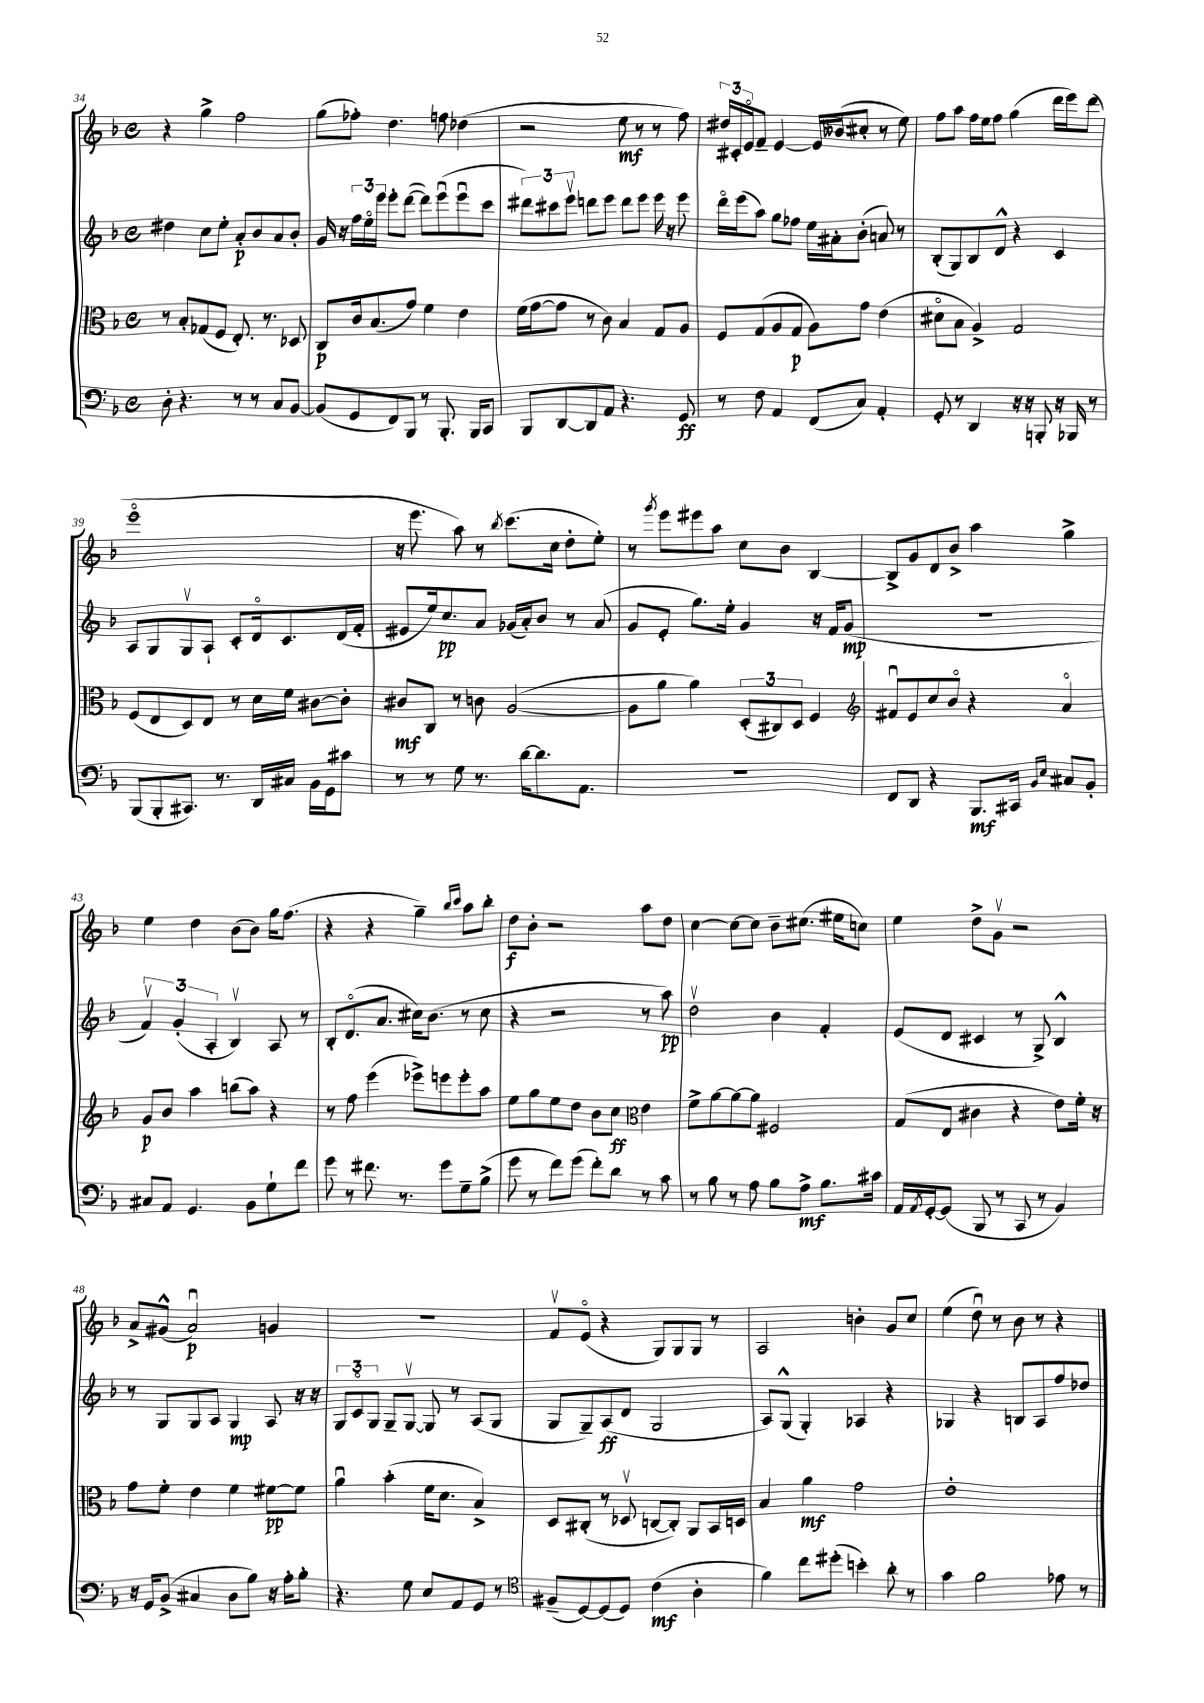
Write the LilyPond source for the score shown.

<<
\new StaffGroup <<
\new Staff = "s0" {
    \clef treble \key f \major \defaultTimeSignature \time 4/4
    r4 g''4-> f''2 |
    g''8( fes''8-.) d''4. f''8 des''4( |
    r2 e''8\mf r8 r8 f''8) |
    \tuplet 3/2 { dis''16 cis'16-. e'16\flageolet } f'8-- e'4~ e'16 beses'16( cis''8-. r8 e''8) |
    f''8 a''8 f''16 e''16 f''8 g''4( d'''16 e'''16) d'''8( |
    e'''1\flageolet |
    r16 e'''8. a''8) r8 \acciaccatura { bes''8 } c'''8.( c''16 d''8-. e''8-.) |
    r8 \acciaccatura { g'''8 } e'''8 eis'''8 a''8 c''8 bes'8 bes4~ |
    bes8-> g'8 d'8 bes'8-> a''4 g''4-> |
    e''4 d''4 bes'8( bes'8) g''16 f''8.( |
    r4 r4 g''4--) \grace { bes''16 c'''16 } a''8 bes''8-. |
    d''8\f bes'8-. r2 a''8 d''8 |
    c''4~ c''8~ c''8 bes'8-- cis''8.( eis''16 c''8) |
    e''4 d''8-> g'8\upbow r2 |
    a'8-> gis'8-^( a'2\downbow\p) g'4 |
    R1 |
    f'8\upbow e'8\flageolet( r4 g8) g8 g8 r8 |
    a2 b'4-. g'8 c''8 |
    e''4( d''8\downbow) r8 bes'8 r8 r4 \bar "|." |
}
\new Staff = "s1" {
    \clef treble \key f \major \defaultTimeSignature \time 4/4
    dis''4 c''8 e''8-. a'8-.\p bes'8 a'8 bes'8-. |
    g'16 r16 \tuplet 3/2 { f''16 e''16\flageolet e'''16 } e'''8-. d'''8~( d'''8) e'''8\downbow( e'''8\downbow c'''8 |
    \tuplet 3/2 { dis'''8) cis'''8 e'''8\upbow } d'''8 e'''8 d'''8 e'''8 e'''16 r16 e'''8 |
    d'''16\flageolet e'''16( a''8) g''8 fes''8 e''16 ais'16-. bes'8-.( a'8) r8 |
    bes8-.( g8) bes8 d'8-^ r4 c'4 |
    a8 g8 g8\upbow a8-! c'8-. d'16\flageolet c'8. d'16( f'16-. |
    eis'8 e''16) c''8.\pp a'8 ges'16( a'16-.) bes'8 r8 a'8( |
    g'8 e'8-. g''8.) e''16-. g'4 r16 f'16 g'8\mp( |
    r1 |
    \tuplet 3/2 { f'4\upbow) g'4-.( a4-. } bes4\upbow) a8 r8 |
    bes8-. d'8.\flageolet( a'8. cis''16) bes'8.( r8 cis''8 |
    r4 r2 r8 a''8\pp) |
    d''2\upbow bes'4 f'4-. |
    e'8( d'8 cis'4 r8 g8->) bes4-^ |
    r8 g8 g8 a8 g4\mp a8 r16 r16 |
    \tuplet 3/2 { g8 c'8\flageolet g8 } g8-- g8~\upbow g8 r8 a8( g8 |
    g8 g8--) a8\ff( d'8 g2 |
    a8) g8-^( g4-.) aes4 r4 |
    ges4 r4 b8 a8 f''8 des''8 \bar "|." |
}
\new Staff = "s2" {
    \clef alto \key f \major \defaultTimeSignature \time 4/4
    r8 bes8-. ges8( f8 e8.-.) r8. des8 |
    c8\p c'16 bes8.( g'8) f'4 e'4 |
    f'16( g'16~ g'8 r8 c'8) bes4 g8 a8 |
    f8 g8( a8 g8\p a8) g'8 e'4( |
    dis'8\flageolet bes8 a4->) g2 |
    f8( e8 d8) e8 r8 d'16 f'16 cis'8~ cis'8-. |
    cis'8\mf c8 r8 c'8 a2~( |
    a8 a'8 a'4) \tuplet 3/2 { d8-.( cis8) d8 } f4 |
    \clef treble fis'8\downbow e'8 c''8 bes'8\flageolet r4 a'4\flageolet |
    g'8\p bes'8 a''4 b''8( a''8) r4 |
    r8 f''8 e'''4( ees'''8->) e'''8 e'''8-. a''8 |
    e''8 g''8 e''8 d''8 bes'8 c''8\ff \clef alto e'4 |
    f'8-> a'8~ a'8~ a'8 fis2 |
    g8( e8 cis'4 r4 e'8) f'16-. r16 |
    g'8 f'8-. e'4 f'4 fis'8~\pp fis'8 |
    a'4\downbow bes'4-.( f'16 d'8. bes4->) |
    d8 cis8-.( r8 des8\upbow c8~ c8-.) a,8 bes,16 d16 |
    bes4 a'4\mf g'2 |
    e'1-. \bar "|." |
}
\new Staff = "s3" {
    \clef bass \key f \major \defaultTimeSignature \time 4/4
    d8-. r4. r8 r8 c8 bes,8~ |
    bes,8( g,8 f,8) bes,,8 r8 bes,,8.-. bes,,16 c,8 |
    bes,,8 d,8~ d,8 a,8 r4. g,8\ff |
    r8 f8 a,4 f,8( c8) a,4-. |
    g,8-. r8 d,4 r16 r16 b,,8-. r16 bes,,16 r8 |
    bes,,8( bes,,8-. cis,8.) r8. d,16 cis16 bes,16 g,16 cis'8 |
    r8 r8 g8 r8. d'16~ d'8. a,8. |
    R1 |
    f,8 d,8 r4 bes,,8.\mf cis,16 \grace { bes,16 e16 } cis8 bes,8-. |
    cis8 a,8 g,4. bes,8 g8-! f'8 |
    g'8 r8 fis'8. r8. g'8 g8-- bes8->( |
    g'8 r8 f'8) g'8( f'8-.) d'8 r8 c'8 |
    r8 bes8 r8 a8 bes8 a8->\mf bes8. cis'16 |
    a,16 \acciaccatura { a,8 } g,16~-. g,8( bes,,8 r8 c,8 r8 bes,4) |
    r16 g,16 bes,8->( cis4 d8 bes8) r16 a16-. bes8-. |
    r4. g8 e8 a,8 g,8 r8 |
    \clef tenor fis8--( d8~) d8( d8) c'4\mf( a4-. |
    f'4) c''8 dis''8-.( b'4-.) a'8-. r8 |
    g'4 f'2 ees'8 r8 \bar "|." |
}
>>
>>
\layout { \context { \Score currentBarNumber = #34 } }
